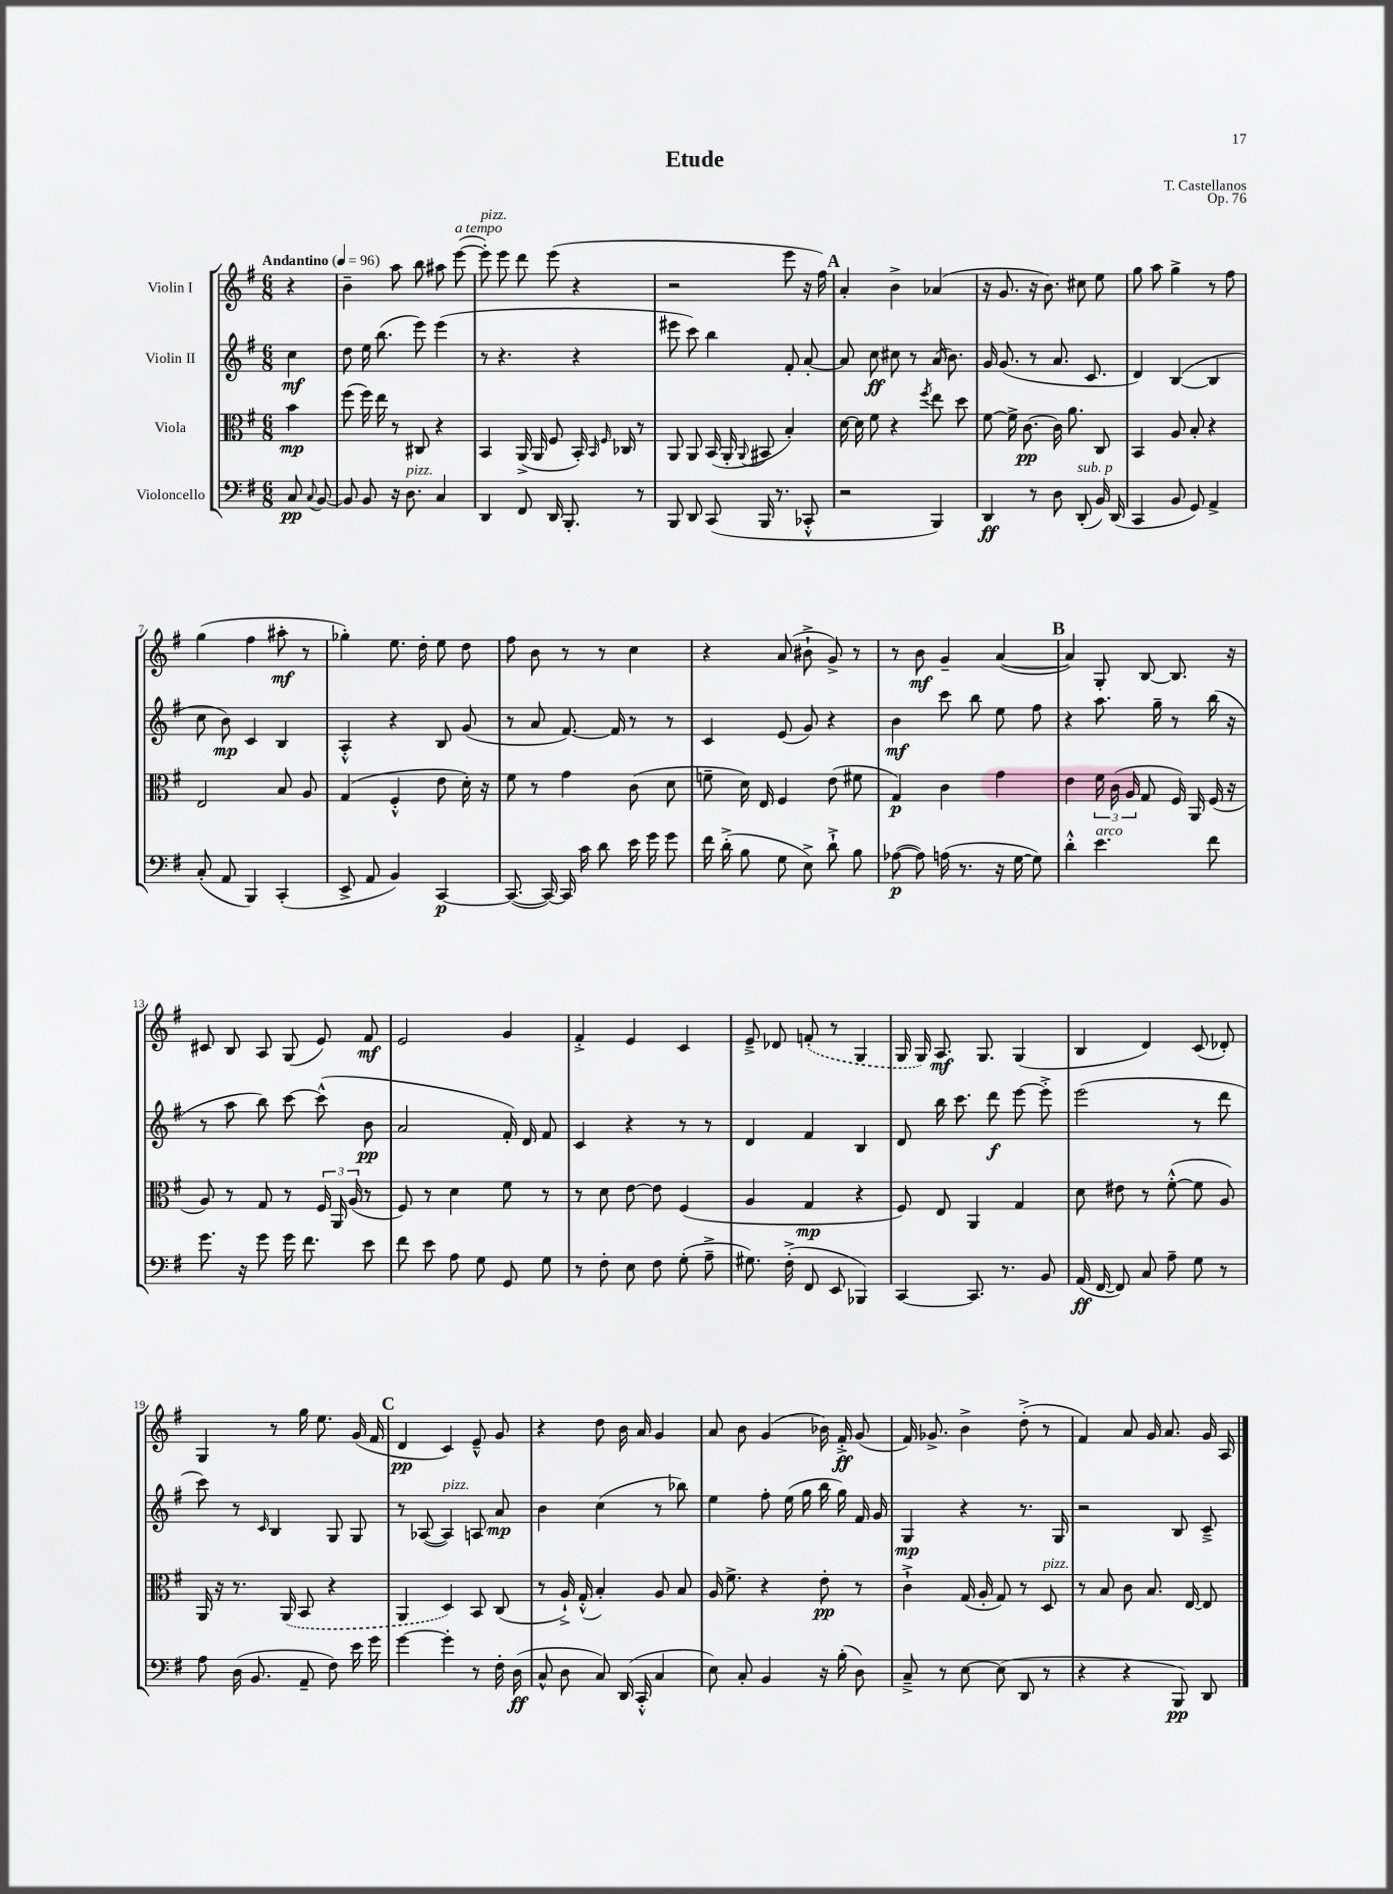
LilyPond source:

\header { title = "Etude" composer = "T. Castellanos" opus = "Op. 76" }
<<
\new StaffGroup <<
\new Staff = "s0" \with { instrumentName = "Violin I" } {
    \clef treble \key g \major \numericTimeSignature \time 6/8 \partial 4 \tempo "Andantino" 4 = 96
    \autoBeamOff r4 |
    b'4-- a''8 b''8 ais''8 e'''8~^\markup { \italic "a tempo" }( |
    e'''8-.^\markup { \italic "pizz." }) e'''8 d'''8 e'''8( r4 |
    r2 e'''8 r16 fis''16) |
    \mark \markup { \bold "A" } a'4-. b'4-> aes'4( |
    r16 g'8. r16 b'8.) cis''8 e''8 |
    g''8 a''8 g''4-> r8 fis''8 |
    g''4( fis''4 ais''8-.\mf r8 |
    ges''4-.) e''8. d''16-. e''8 d''8 |
    fis''8 b'8 r8 r8 c''4 |
    r4 a'8( bis'8-!-> g'8->) r8 |
    r8 b'8\mf g'4-- a'4~( |
    \mark \markup { \bold "B" } a'4) g8-. b8~ b8. r16 |
    cis'8 b8 a8 g8( e'8) fis'8\mf |
    e'2 g'4 |
    fis'4-.-> e'4 c'4 |
    e'8---> des'8 \once \slurDashed f'8-.( r8 g4 |
    g16 g16) a8.\mf g8. g4( |
    b4 d'4) c'8( des'8-.) |
    g4 r8 g''16 e''8. g'16( fis'16 |
    \mark \markup { \bold "C" } d'4\pp c'4) e'8---^ g'8 |
    r4 d''8 b'16 a'16 g'4 |
    a'8 b'8 g'4( bes'16) fis'16-.->\ff g'8( |
    fis'16) ges'8.-> b'4-> d''8-.->( r8 |
    fis'4) a'8 g'16 a'8. g'16 a16 \bar "|." |
}
\new Staff = "s1" \with { instrumentName = "Violin II" } {
    \clef treble \key g \major \numericTimeSignature \time 6/8 \partial 4
    \autoBeamOff c''4\mf |
    d''8 e''16 b''8.( e'''8) e'''4( |
    r8 r4. r4 |
    eis'''8 c'''8) b''4 fis'8-. a'8~-. |
    \mark \markup { \bold "A" } a'8 c''8\ff cis''8 r8 a'16( b'8.) |
    g'16 g'8.( r8 a'8. c'8. |
    d'4) b4~( b4 |
    c''8 b'8\mp) c'4 b4 |
    a4-.-^ r4 b8 g'8( |
    r8 a'8 fis'8.~) fis'16 r8 r8 |
    c'4 e'8( g'8) r4 |
    b'4\mf c'''8 b''8 e''8 fis''8 |
    \mark \markup { \bold "B" } r4 a''8. g''16-- r8 b''16( r16 |
    r8 a''8 b''8) c'''8~ c'''8-^( b'8\pp |
    a'2 fis'16-.) d'16 fis'8 |
    c'4 r4 r8 r8 |
    d'4 fis'4 b4 |
    d'8 b''16 c'''8. d'''8\f e'''8~ e'''8-.-> |
    e'''2( r8 d'''8 |
    c'''8) r8 \grace { c'16 } b4 g8 g8 |
    \mark \markup { \bold "C" } r8 aes8~( aes4^\markup { \italic "pizz." }) a8 a'8\mp |
    b'4 c''4( r8 bes''8) |
    e''4 fis''8-. e''16( g''16 b''16 g''16) fis'16 g'16 |
    g4\mp r4 r8. g16 |
    r2 b8 c'8---> \bar "|." |
}
\new Staff = "s2" \with { instrumentName = "Viola" } {
    \clef alto \key g \major \numericTimeSignature \time 6/8 \partial 4
    \autoBeamOff b'4\mp |
    fis''8( fis''16) e''16 r8 cis8 r4 |
    b,4 a,16->( a,16 fis8 b,16-.) \grace { b,16 fis16 } ces16 r8 |
    a,8 a,8 b,16( a,16-. \appoggiatura { a,8 } bis,8 b4-.) |
    \mark \markup { \bold "A" } d'16~ d'16 fis'8 r4 \acciaccatura { fis''8 } e''8 d''8 |
    fis'8~ fis'16-> c'8.~\pp c'16 a'8. c8 |
    b,4 a8 b8-. r4 |
    e2 b8 a8 |
    g4( fis4-.-^ e'8 d'16-.) r16 |
    fis'8 r8 g'4 c'8( d'8 |
    f'8-- d'16) e16 fis4 e'8( fis'8 |
    g4\p) c'4 g'4 |
    \mark \markup { \bold "B" } e'4 \tuplet 3/2 { fis'16 c'16( a16 } g8 fis16) a,16 fis16( r16 |
    a8) r8 g8 r8 \tuplet 3/2 { fis16 a,16 a16( } r8 |
    fis8) r8 d'4 fis'8 r8 |
    r8 d'8 e'8~ e'8 fis4( |
    a4 g4\mp r4 |
    fis8) e8 a,4 g4 |
    d'8 eis'8 r8 fis'8~-.-^( fis'8 a8) |
    a,16 r16 r8. \once \slurDashed a,16( b,8 r4 |
    \mark \markup { \bold "C" } a,4 d4) b,8 c8( |
    r8 a16-!->) g16-.-^( b4-.) a8 b8 |
    a16 fis'8.-> r4 e'8-.\pp r8 |
    c'4-!-> g16( a16-. g8) r8 d8^\markup { \italic "pizz." } |
    r8 b8 c'8 b8. e16~ e8 \bar "|." |
}
\new Staff = "s3" \with { instrumentName = "Violoncello" } {
    \clef bass \key g \major \numericTimeSignature \time 6/8 \partial 4
    \autoBeamOff c8\pp \appoggiatura { c8 } b,8~ |
    b,8 b,8 r16 d8.^\markup { \italic "pizz." } c4 |
    d,4 fis,8 d,16 b,,8.-. r8 |
    b,,8 d,8 c,8( b,,16 r8. ces,8-.-^ |
    \mark \markup { \bold "A" } r2 b,,4) |
    d,4\ff r8 d8 d,8-.^\markup { \italic "sub. p" }( b,16) d,16( |
    c,4 b,8 g,8) a,4-> |
    c8-.( a,8 b,,4) c,4-.( |
    e,8-> a,8 b,4) c,4~\p |
    c,8.~( c,16~) c,16 c'16 d'8 e'16 g'16 g'8 |
    fis'16 d'16-.->( b8 g8 e8->) d'8-!-> b8 |
    aes8~\p( aes8) a16( r8. r16 g16~ g8) |
    \mark \markup { \bold "B" } d'4-.-^ e'4.^\markup { \italic "arco" } fis'8 |
    g'8. r16 g'8 g'16 fis'8. e'8 |
    fis'8 e'8 a8 g8 g,8 g8 |
    r8 fis8-. e8 fis8 g8-.( a8---> |
    gis8.) fis16-.->( fis,8 e,8 bes,,4) |
    c,4~ c,8. r8. b,8 |
    a,16\ff( fis,16~ fis,8) c8 a8-- g8 r8 |
    a8 d16( b,8. a,8-- fis8) e'16 g'16 |
    \mark \markup { \bold "C" } g'4~ g'4-. r8 fis16-. d16\ff( |
    c8-^ d8 c8) d,16( c,16-.-^ c4 |
    e8) c8-. b,4 r16 b16-.( d8) |
    c8---> r8 e8~ e8( d,8 r8 |
    r4 r4 b,,8\pp) d,8 \bar "|." |
}
>>
>>
